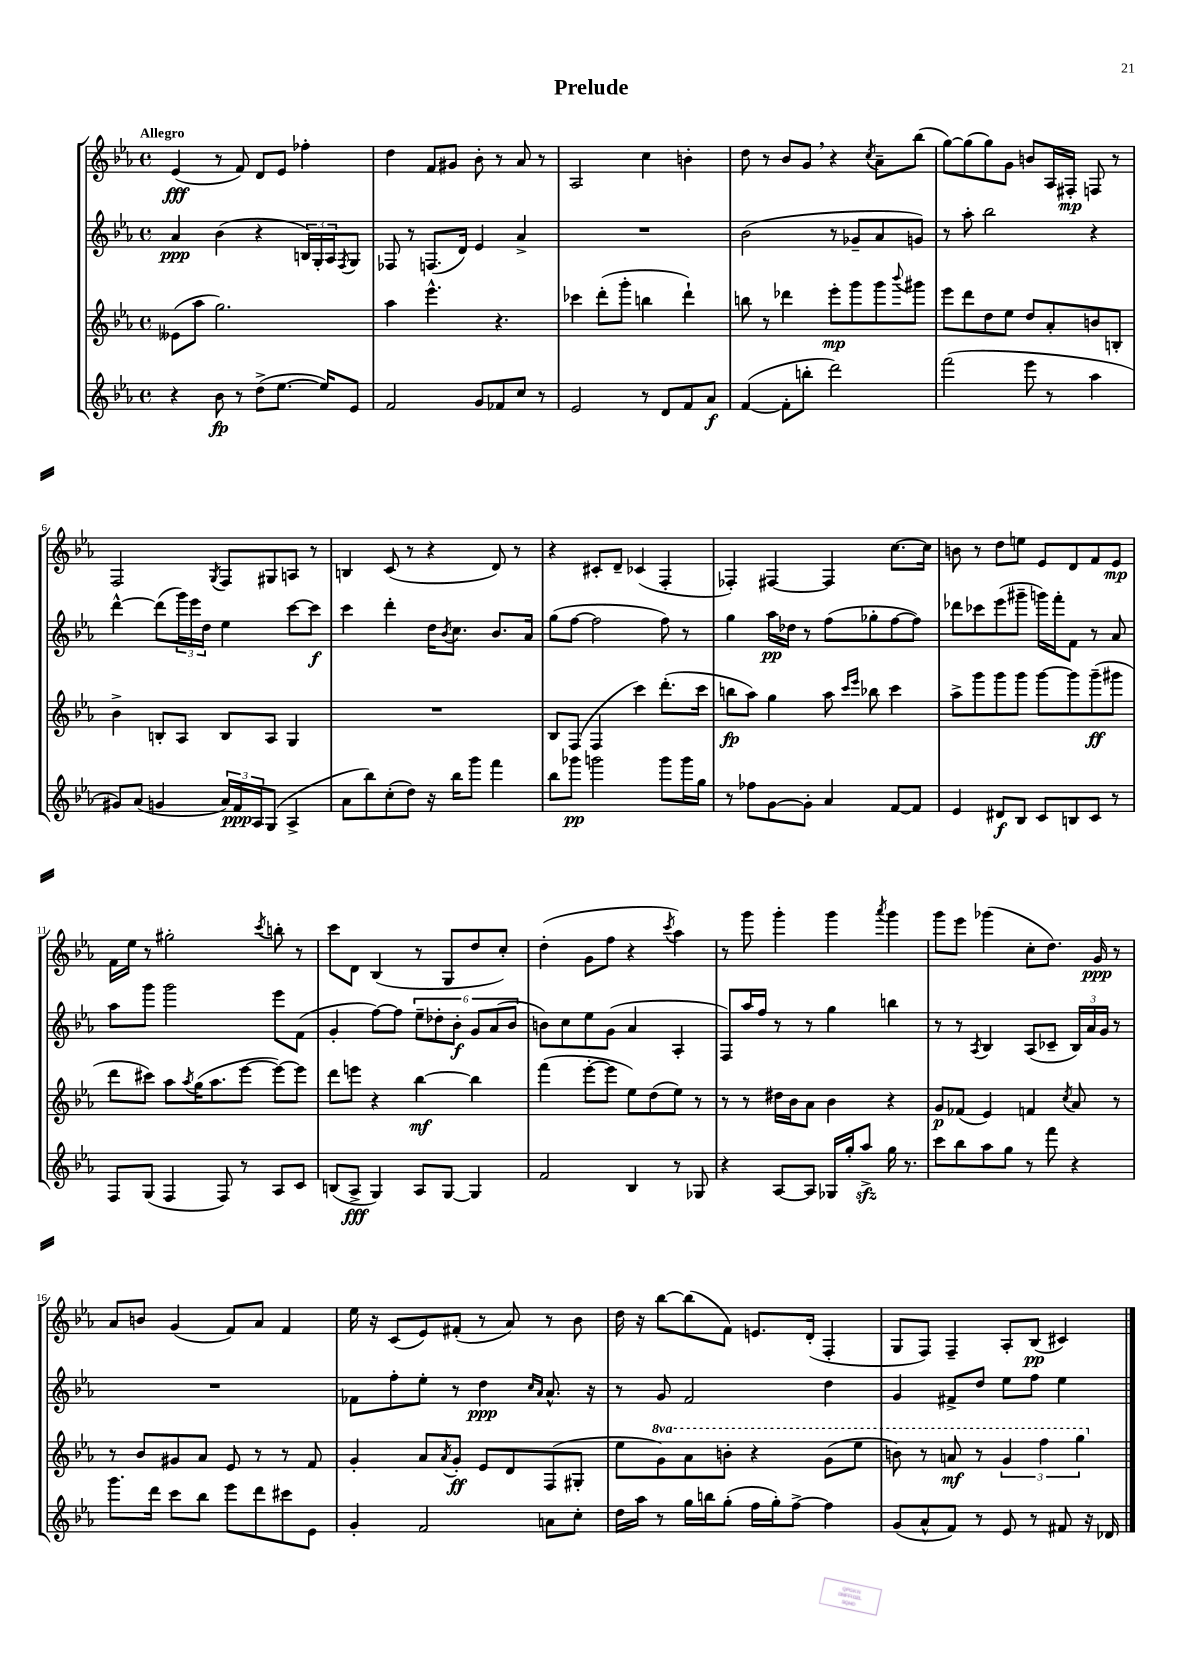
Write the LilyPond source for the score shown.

\header { title = "Prelude" }
<<
\new StaffGroup <<
\new Staff = "s0" {
    \clef treble \key ees \major \defaultTimeSignature \time 4/4 \tempo "Allegro"
    ees'4\fff( r8 f'8) d'8 ees'8 fes''4-. |
    d''4 f'8 gis'8 bes'8-. r8 aes'8 r8 |
    aes2 c''4 b'4-. |
    d''8 r8 bes'8 g'8 \breathe r4 \acciaccatura { c''8 } aes'8-- bes''8( |
    g''8~) g''8( g''8) g'8 b'8 aes16 fis16-.\mp f8 r8 |
    f2 \acciaccatura { g8 } f8 gis8 a8 r8 |
    b4 c'8( r8 r4 d'8) r8 |
    r4 cis'8-. d'8-- ces'4( f4-. |
    fes4-.) fis4~ fis4 c''8.~ c''16 |
    b'8 r8 d''8 e''8 ees'8 d'8 f'8 ees'8\mp |
    f'16 ees''16 r8 gis''2-. \acciaccatura { c'''8 } b''8-. r8 |
    c'''8 d'8 bes4( r8 g8 d''8 c''8-.) |
    d''4-.( g'8 f''8 r4 \acciaccatura { c'''8 } aes''4) |
    r8 g'''8 g'''4-. g'''4 \acciaccatura { aes'''8 } g'''4 |
    g'''8 ees'''8 ges'''4( c''8-. d''8.) g'16\ppp r8 |
    aes'8 b'8 g'4( f'8) aes'8 f'4 |
    ees''16 r16 c'8( ees'8) fis'8-.( r8 aes'8) r8 bes'8 |
    d''16 r16 bes''8~ bes''8( f'8) e'8. d'16-.( f4-. |
    g8 f8) f4-- aes8-. bes8\pp( cis'4) \bar "|." |
}
\new Staff = "s1" {
    \clef treble \key ees \major \defaultTimeSignature \time 4/4
    aes'4\ppp bes'4( r4 \tuplet 3/2 { b16) g16-. aes16 } \acciaccatura { f8 } g8 |
    fes8 r8 f8.( d'16) ees'4 aes'4-> |
    R1 |
    bes'2( r8 ges'8-- aes'8 g'8) |
    r8 aes''8-. bes''2 r4 |
    d'''4~-^ d'''8( \tuplet 3/2 { g'''16) ees'''16 d''16 } ees''4 c'''8~ c'''8\f |
    c'''4 d'''4-. d''16 \acciaccatura { bes'8 } c''8. bes'8. aes'16 |
    g''8( f''8~ f''2 f''8) r8 |
    g''4 aes''16\pp des''16 r8 f''8( ges''8-. f''8~ f''8) |
    des'''8 ces'''8 ees'''8( gis'''8-- g'''16) f'''16-. f'8 r8 aes'8 |
    aes''8 g'''8 g'''2 ees'''8 f'8( |
    g'4-. f''8~) f''8 \tuplet 6/4 { ees''8-- des''8-. bes'8-.\f g'8 aes'8( bes'8 } |
    b'8) c''8 ees''8 g'8( aes'4 aes4-. |
    f8) aes''16 f''16 r8 r8 g''4 b''4 |
    r8 r8 \acciaccatura { aes8 } bes4 aes8( ces'8-- \tuplet 3/2 { bes16) aes'16 g'16 } r8 |
    R1 |
    fes'8 f''8-. ees''8-. r8 d''4\ppp \grace { c''16 aes'16 } aes'8.-^ r16 |
    r8 g'8 f'2 d''4 |
    g'4 fis'8-> d''8 ees''8 f''8 ees''4 \bar "|." |
}
\new Staff = "s2" {
    \clef treble \key ees \major \defaultTimeSignature \time 4/4 \set Staff.ottavationMarkups = #ottavation-simple-ordinals
    eeses'8( aes''8 g''2.) |
    aes''4 ees'''4.-^ r4. |
    ces'''4 d'''8-.( g'''8-. b''4 d'''4-!) |
    b''8 r8 des'''4 ees'''8-.\mp g'''8 g'''8 \appoggiatura { bes'''8 } gis'''8 |
    ees'''8 d'''8 d''8 ees''8 d''8 aes'8-. b'8 b8-. |
    bes'4-> b8-. aes8 b8 aes8 g4 |
    R1 |
    bes8 f8( f4 c'''4) d'''8.-.( c'''16 |
    b''8\fp aes''8) g''4 aes''8 \grace { c'''16 ees'''16 } bes''8 c'''4 |
    aes''8-> g'''8 g'''8 g'''8 g'''8~ g'''8 g'''8--\ff( gis'''8 |
    d'''8 cis'''8) aes''8 \acciaccatura { aes''8 } g''16( aes''8. ees'''8~ ees'''8~) ees'''8 |
    d'''8 e'''8 r4 bes''4~\mf bes''4 |
    f'''4( ees'''8~-. ees'''8 ees''8) d''8( ees''8) r8 |
    r8 r8 dis''16 bes'16 aes'8 bes'4 r4 |
    g'8\p fes'8( ees'4) f'4 \acciaccatura { c''8 } aes'8 r8 |
    r8 bes'8 gis'8 aes'8 ees'8 r8 r8 f'8 |
    g'4-. aes'8 \acciaccatura { aes'8 } g'8-.\ff ees'8 d'8 f8( gis8-. |
    ees''8 \ottava #1 g''8) aes''8 b''8-. r4 g''8( ees'''8 |
    b''8) r8 a''8\mf r8 \tuplet 3/2 { g''4 f'''4 g'''4 \ottava #0 } \bar "|." |
}
\new Staff = "s3" {
    \clef treble \key ees \major \defaultTimeSignature \time 4/4
    r4 bes'8\fp r8 d''8->( ees''8.~ ees''16) ees'8 |
    f'2 g'8 fes'8 c''8 r8 |
    ees'2 r8 d'8 f'8 aes'8\f |
    f'4~( f'8-. b''8-. d'''2) |
    f'''2( ees'''8 r8 aes''4 |
    gis'8) aes'8( g'4 \tuplet 3/2 { aes'16) f'16\ppp aes16 } g8( aes4-> |
    aes'8 bes''8) c''8-.( d''8) r16 bes''16 g'''8 f'''4 |
    bes''8 ges'''8\pp g'''2 g'''8 g'''16 g''16 |
    r8 fes''8 g'8~ g'8-. aes'4 f'8~ f'8 |
    ees'4 dis'8\f bes8 c'8 b8 c'8 r8 |
    f8 g8( f4 f8) r8 aes8 c'8 |
    b8( aes8->\fff g4) aes8 g8~ g4 |
    f'2 bes4 r8 ges8 |
    r4 aes8~ aes8 ges16 g''16-. aes''8->\sfz g''16 r8. |
    c'''8 bes''8 aes''8 g''8 r8 f'''8 r4 |
    g'''8. d'''16 c'''8 bes''8 ees'''8 d'''8 cis'''8 ees'8 |
    g'4-. f'2 a'8 c''8-. |
    d''16 aes''16 r8 g''16 b''16 g''8-.( f''16 g''16-.) f''8~-> f''4 |
    g'8( aes'8-^ f'8) r8 ees'8 r8 fis'8 r16 des'16 \bar "|." |
}
>>
>>
